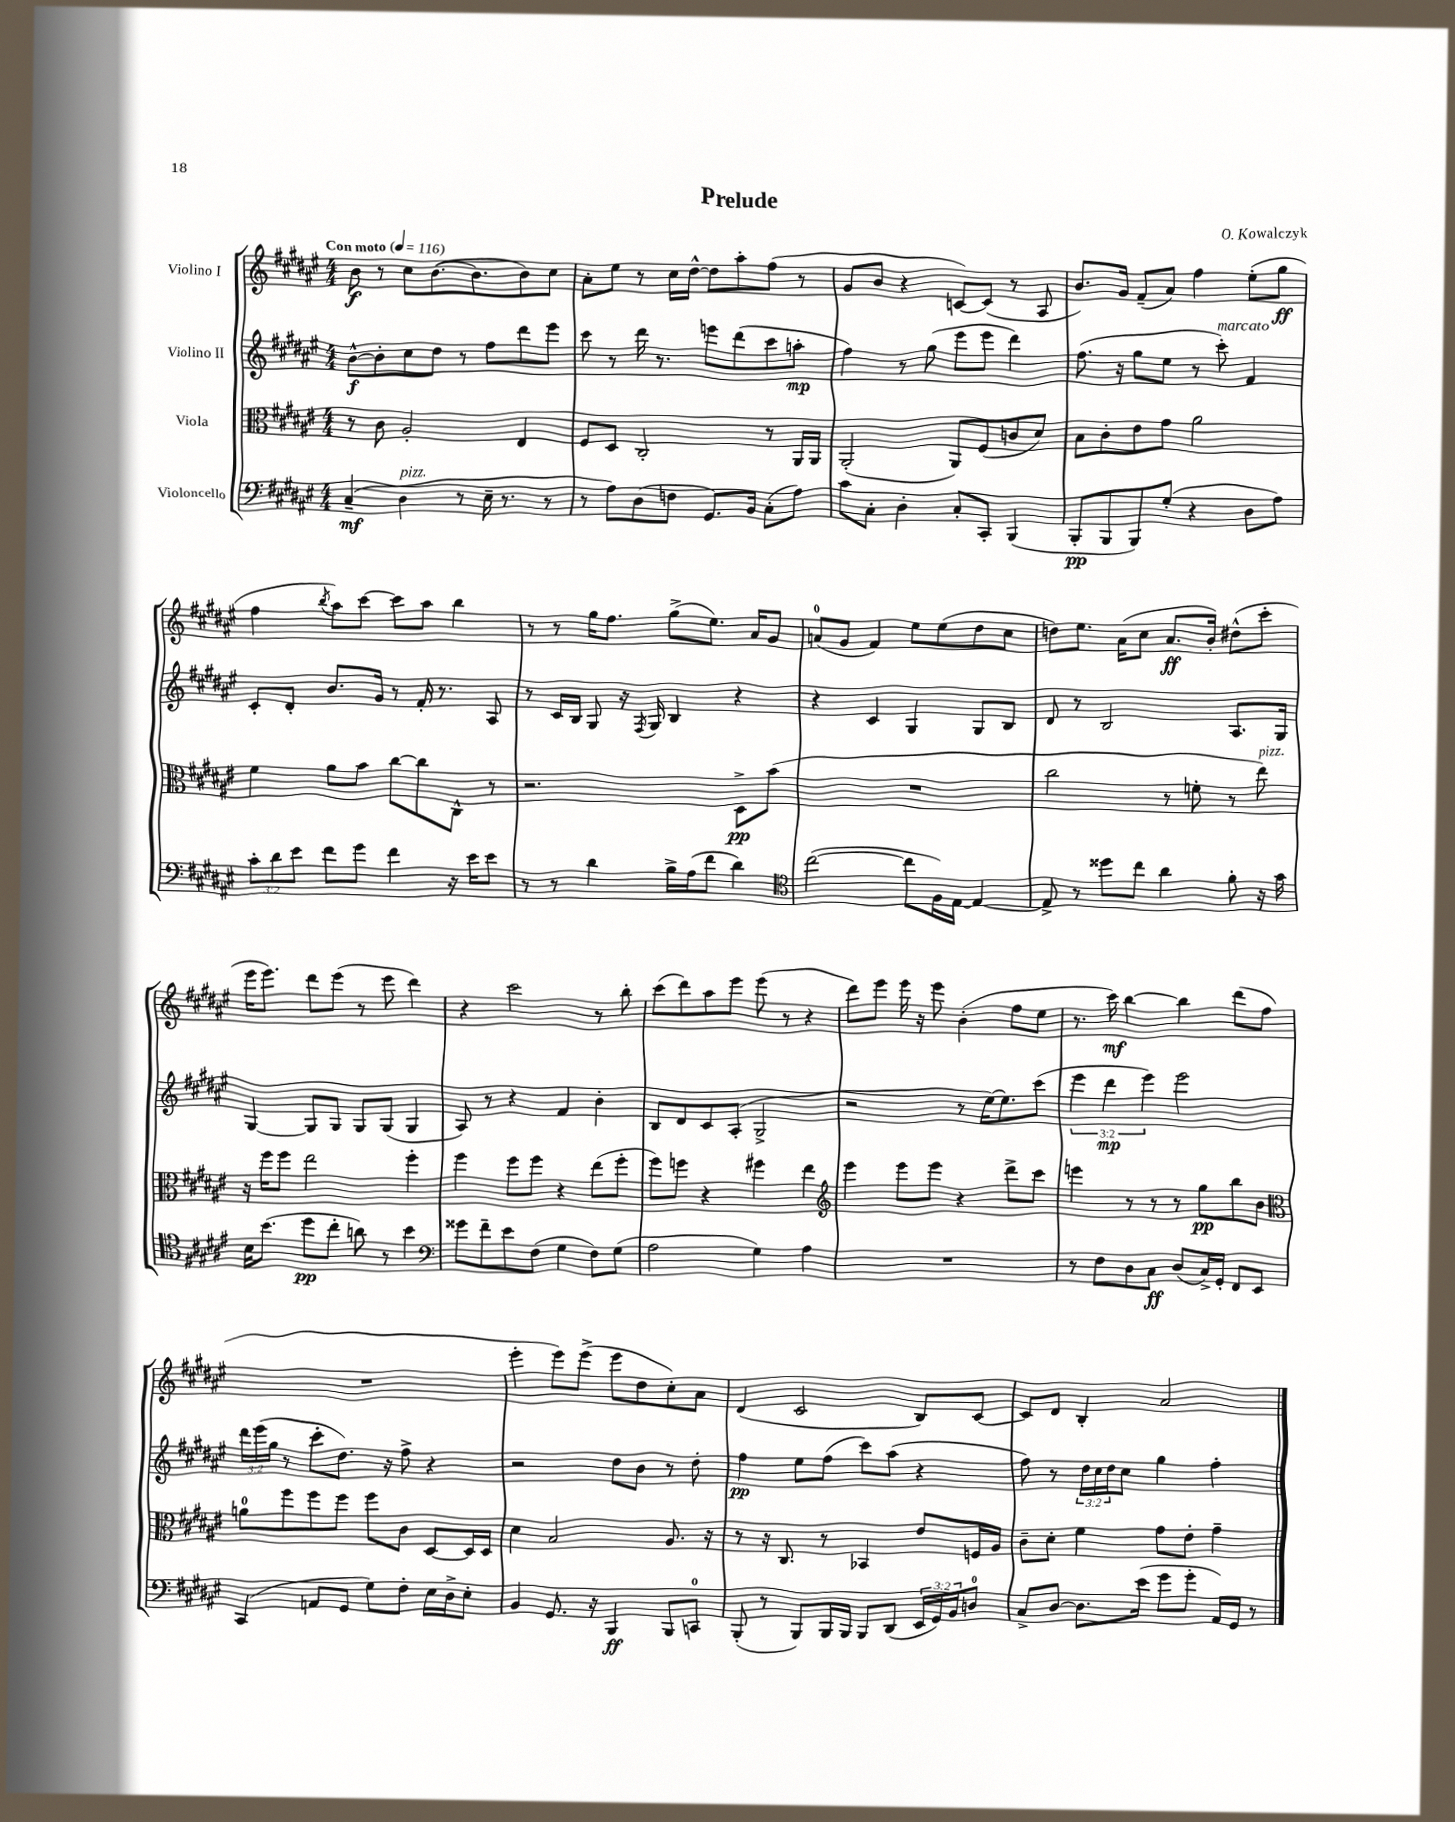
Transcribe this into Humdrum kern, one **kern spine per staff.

**kern	**kern	**kern	**kern
*staff4	*staff3	*staff2	*staff1
*clefF4	*clefC3	*clefG2	*clefG2
*k[f#c#g#d#a#e#]	*k[f#c#g#d#a#e#]	*k[f#c#g#d#a#e#]	*k[f#c#g#d#a#e#]
*M4/4	*M4/4	*M4/4	*M4/4
*MM116	*MM116	*MM116	*MM116
(4C#~/	8r	[8b^^\L	8b\
.	8c#\	8b'\]	8r
4D#\	2A#'/	8cc#\	8cc#\L
.	.	8dd#\J	([8.b\
8r	.	8r	.
.	.	.	8.b\]
16E#~\	.	8ff#\L	.
8.r	.	.	.
.	4E#/	8ddd#\	8b\)
8r	.	8eee#\J	8cc#\J
=	=	=	=
8r	8F#/L	8ccc#\	8a#'\L
8A#\L)	8D#/J	8r	8ee#\J
(8D#\	2C#'/	16ddd#\	8r
.	.	8.r	.
8F\J	.	.	16cc#\LL
.	.	.	[16dd#^^\JJ
8.GG#/L)	.	8eee\L	8dd#\]L
.	.	(8ddd#\	8aa#'\
16BB/Jk	.	.	.
(8C#'\L	8r	8ccc#\	(8ff#\J
8A#\J)	16AA#/LL	8aa'\J	8r
.	16AA#/JJ	.	.
=	=	=	=
8c#\L	(2AA#'/	4ff#\)	8g#/L
8C#'\J	.	.	8b/J
4D#'\	.	8r	4r
.	.	(8gg#\	.
8C#'/L	8AA#/L)	8eee#\L	[8c/L)
8CC#'/J	(8F#/	8eee#\J	(8c/]J
(4BBB/	8c/	4ddd#\)	8r
.	8d#/J)	.	8A#/
=	=	=	=
8BBB'/L	8B\L	(8.ff#\	8.b/L)
8BBB/	8c#'\	.	.
.	.	16r	16g#/Jk
8BBB/)	8e#\	8gg#\L	(8f#~/L
(8G#'/J	8g#\J	8ee#\J	8a#/J)
4r	2a#\	8r	4ff#\
.	.	8ccc#'\)	.
8D#\L	.	4f#/	(8ee#'\L
8A#\J)	.	.	8gg#\J
=	=	=	=
12c#'\L	4f#\	8c#'/L	4ff#\
12d#\	.	.	.
.	.	8d#'/J	.
12e#\J	.	.	.
.	.	.	8qbb/
8f#\L	8a#\L	8.b/L	8aa#\L)
8g#\J	8b\J	.	[8ccc#\J
.	.	16g#/Jk	.
4f#\	[8cc#\L	8r	8ccc#\]L
.	8cc#\]	16f#'/	8aa#\J
.	.	8.r	.
16r	8C#^^\J	.	4bb\
16e#\LK	.	.	.
8e#\J	8r	8A#/	.
=	=	=	=
8r	2.r	8r	8r
8r	.	16c#/LL	8r
.	.	16B/JJ	.
4d#\	.	8G#/	16gg#\LK
.	.	.	8.ff#\J
.	.	16r	.
.	.	8qF#/	.
.	.	16G#/	.
16B^\LL	.	4B/	(8gg#^\L
(16A#\J	.	.	.
8f#\J	.	.	8.ee#\J)
4d#\)	8D#^\L	4r	.
.	.	.	16a#/LK
.	(8b\J	.	8g#/J
=	=	=	=
*clefC4	*	*	*
([2cc#\	1r	4r	(8a/L
.	.	.	8g#/J
.	.	4c#/	4f#/)
8cc#\]L	.	4G#/	8ee#\L
16F#\L)	.	.	(8ee#\
[16E#\JJ	.	.	.
4E#/_	.	8G#/L	8dd#\
.	.	8B/J	8cc#\J
=	=	=	=
8E#^/]	2cc#\	8d#/	8dd\L)
8r	.	8r	8.ee#\J
8dd##\L	.	2B/	.
.	.	.	(16a#\LK
8cc#\J	.	.	8cc#\J
4a#\	8r	.	8.a#/L
.	8f'\	.	.
.	.	.	16b'/Jk)
8f#'\	8r	8.A#/L	(8dd#^^\L
16r	8ee#\)	.	8ccc#'\J
16g#\	.	16G#/Jk	.
=	=	=	=
16B\LK	16r	[4G#/	16eee#\LK
(8.b\J	16ff#\LK	.	8.eee#\J)
.	8ff#\J	.	.
8dd#\L	2ee#\	8G#/]L	8ddd#\L
8cc#'\J	.	8G#/J	(8eee#\J
8a\)	.	8G#/L	8r
8r	.	(8G#/J	8eee#\
4b\	4ff#'\	4G#/	4ddd#\)
=	=	=	=
*clefF4	*	*	*
8g##\L	4ff#\	8A#/)	4r
8f#~\	.	8r	.
8e#\	8ff#\L	4r	2ccc#\
(8F#\J	8ff#\J	.	.
4G#\	4r	4f#/	.
8F#\L)	(8ee#\L	4b'\	8r
(8G#\J	8ff#'\J	.	8bb'\
=	=	=	=
2A#\	8ff#\L)	8B/L	(8ccc#\L
.	8ff\J	8d#/	8ddd#\)
.	4r	8c#/	8aa#\
.	.	(8A#'/J	8eee#\J
4G#\)	4ff#\	2G#^/	(8eee#\
.	.	.	8r
4A#\	4ee#\	.	4r
=	=	=	=
*	*clefG2	*	*
1r	4eee#\	2r	8ddd#\L)
.	.	.	8eee#\J
.	8eee#\L	.	16eee#\
.	.	.	16r
.	8eee#\J	.	8eee#\
.	4r	8r	(4b'\
.	.	[16ee#\LK)	.
.	.	8.ee#\]	.
.	8ddd#^\L	.	8ff#\L
.	8ccc#\J	(8ccc#\J	8ee#\J
=	=	=	=
8r	4eee\	6eee#\	8.r
8F#\L	.	.	.
.	.	6ddd#\	.
.	.	.	16ccc#\)
8D#\	8r	.	[4bb\
.	.	6eee#\)	.
8C#\J	8r	.	.
(8D#/L	8r	2eee#\	4bb\]
16C#^/L)	8gg#\L	.	.
16GG#'/JJ	.	.	.
8FF#/L	8bb\	.	(8ddd#\L
8EE#/J	8b\J	.	8ff#\J
=	=	=	=
*	*clefC3	*	*
(4CC#/	8a\L	24ddd#\LL	1r
.	.	(24eee#\	.
.	.	24gg#\JJ	.
.	8ff#\	8r	.
8AA/L	8ff#\	8ccc#'\L	.
8GG#/J	8ff#\J	8.dd#\J)	.
8G#\L)	8ff#\L	.	.
.	.	16r	.
8F#'\J	8c#\J	8ff#^\	.
16E#\LL	[8D#/L	4r	.
16D#^\J	.	.	.
8E#'\J	16D#/]L	.	.
.	16D#/JJ	.	.
=	=	=	=
4BB/	4d#\	2r	4eee#'\
8.GG#/	2B/	.	8eee#\L)
.	.	.	(8eee#^\J
16r	.	.	.
4BBB/	.	8dd#\L	8eee#\L
.	.	8b\J	8dd#\
8BBB/L	8.A#/	8r	8cc#'\)
8CC/J	.	8dd#'\	8a#\J
.	16r	.	.
=	=	=	=
(8BBB'/	8r	4ff#\	(4d#/
8r	16r	.	.
.	8.C#/	.	.
8BBB/L)	.	8ee#\L	2c#/
16BBB/L	8r	(8ff#\J	.
16BBB/JJ	.	.	.
8BBB/L	4BB-/	8ccc#\L)	.
(8DD#/J	.	(8aa#\J	.
24EE#/LL	8e#/L	4r	8B/L)
24GG#/)	.	.	.
24BB/J	.	.	.
8D/J	16F/L	.	[8c#/J
.	16A#/JJ	.	.
=	=	=	=
8C#^/L	8c#~\L	8ff#\)	8c#/]L
[8D#/J	8d#'\J	8r	8d#/J
8.D#\]L	4f#\	24dd#\LL	4B'/
.	.	24cc#\	.
.	.	24dd#\J	.
.	.	8cc#\J	.
(16e#\Jk	.	.	.
8g#\L	8g#\L	4gg#\	2a#/
8g#'\J	8e#'\J	.	.
16AA#/LL)	4g#~\	4ff#'\	.
16GG#/JJ	.	.	.
8r	.	.	.
==	==	==	==
*-	*-	*-	*-
